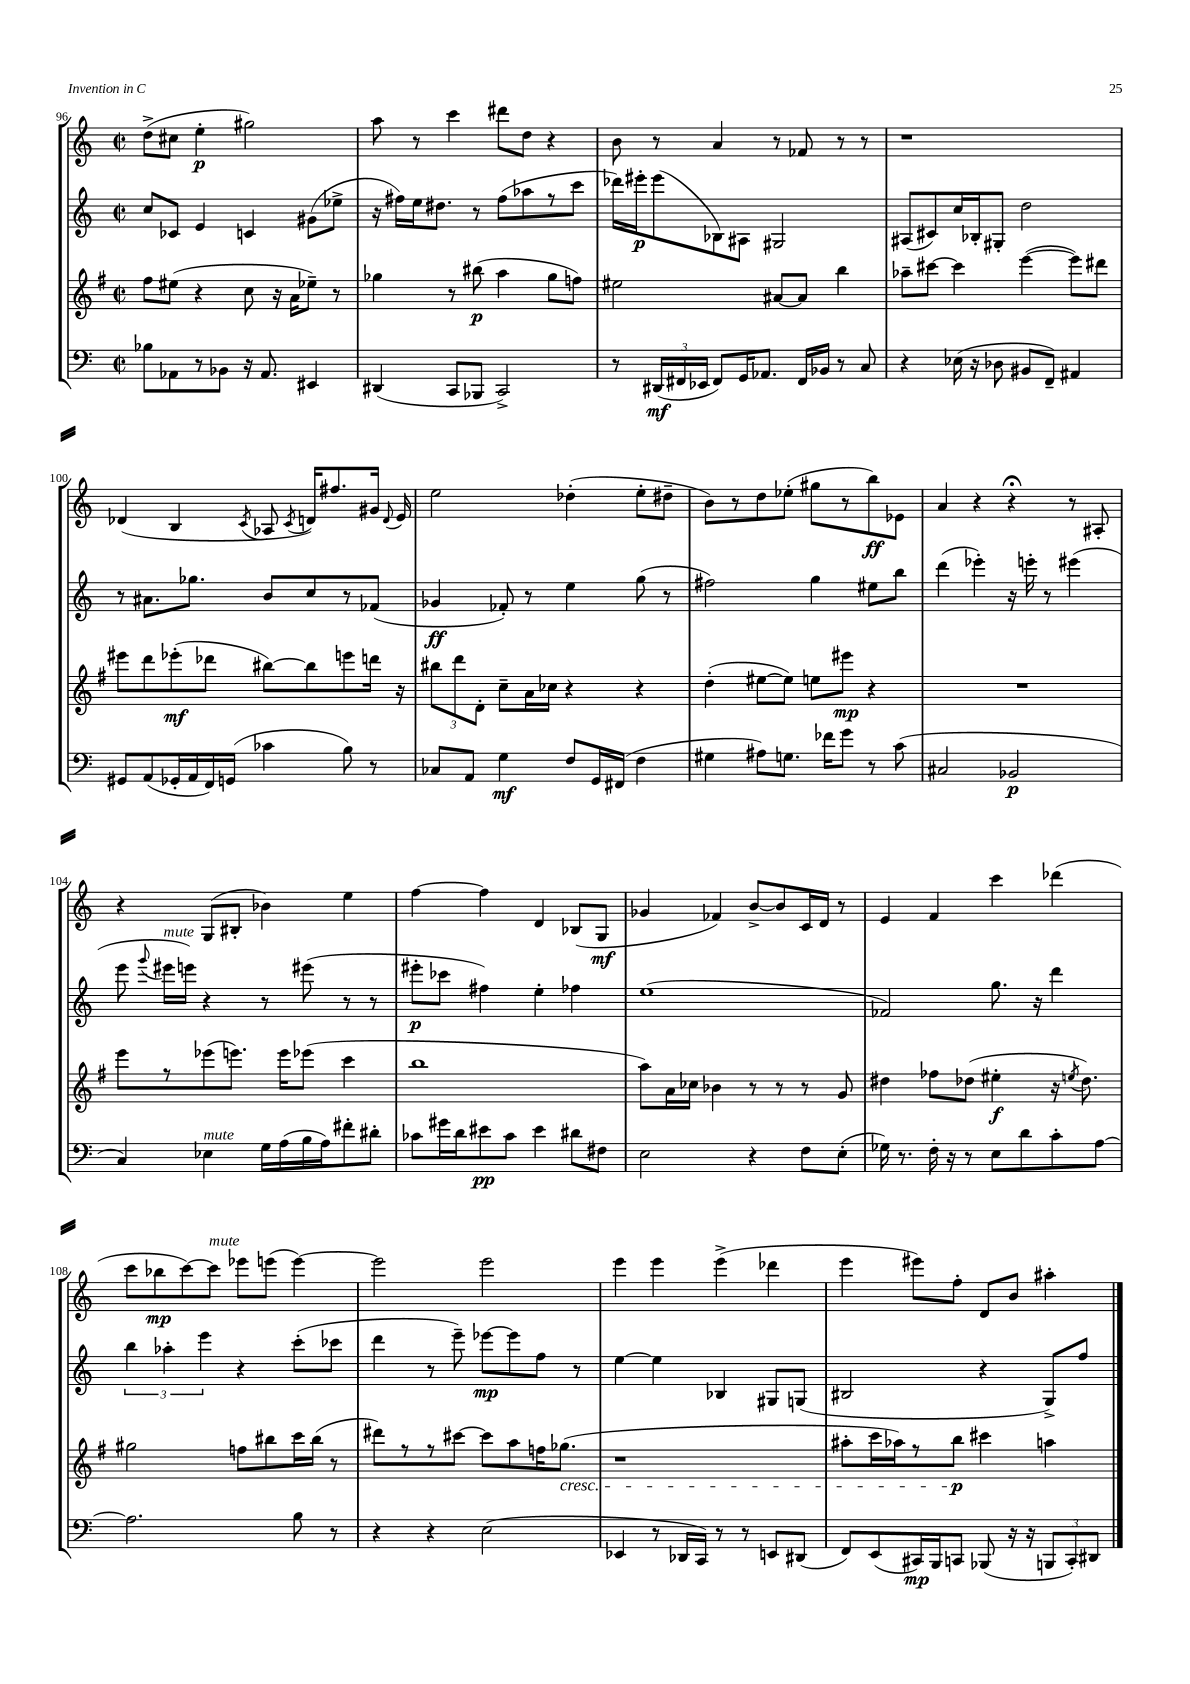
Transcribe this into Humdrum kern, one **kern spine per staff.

**kern	**kern	**kern	**kern
*staff4	*staff3	*staff2	*staff1
*clefF4	*clefG2	*clefG2	*clefG2
*k[]	*k[f#]	*k[]	*k[]
*M2/2	*M2/2	*M2/2	*M2/2
*met(c|)	*met(c|)	*met(c|)	*met(c|)
8B-	8ff#	8cc	(8dd^
8AA-	(8ee#	8c-	8cc#
8r	4r	4e	4ee'
8BB-	.	.	.
16r	8cc	4c	2gg#)
8.AA-	.	.	.
.	16r	.	.
.	16a	.	.
4EE#	8ee-~)	(8g#	.
.	8r	8ee-^	.
=	=	=	=
(4DD#	4gg-	16r	8aa
.	.	16ff#)	.
.	.	16ee	8r
.	.	8.dd#	.
8CC	8r	.	4ccc
8BBB-	(8bb#	8r	.
2CC^)	4aa	(8ff#	8ddd#
.	.	8aa-	8dd
.	8gg-	8r	4r
.	8ff)	8ccc	.
=	=	=	=
8r	2ee#	16ddd-)	8b
.	.	16eee#'	.
(24DD#	.	(8eee#	8r
24FF#	.	.	.
24EE-	.	.	.
8FF#)	.	8B-)	4a
16GG	.	8A#	.
8.AA-	.	.	.
.	[8a#	2G#	8r
16FF#	8a#]	.	8f-
16BB-	.	.	.
8r	4bb	.	8r
8C	.	.	8r
=	=	=	=
4r	8aa-~	(8A#	1r
.	[8ccc#	8c#)	.
(16E-	4ccc#]	16cc	.
16r	.	16B-'	.
8D-	.	8G#'	.
8BB#	([4eee	2dd	.
8FF~)	.	.	.
4AA#	8eee])	.	.
.	8ddd#	.	.
=	=	=	=
8GG#	8eee#	8r	(4d-
(8AA	8ddd	8.a#	.
16GG-'	(8eee-'	.	4B
16AA	.	8.gg-	.
16FF)	8ddd-	.	.
(16GG	.	.	.
.	.	.	8qc
4c-	[8bb#)	8b	8A-
.	.	.	8qc
.	8bb#]	8cc	16d)
.	.	.	8.ff#
8B)	8eee	8r	.
8r	16ddd	(8f-	16g#
.	.	.	8qqd
.	16r	.	16e
=	=	=	=
8C-	12bb#	4g-	2ee
.	12ddd	.	.
8AA	.	.	.
.	12d'	.	.
4G	8cc~	8f-')	.
.	16a	8r	.
.	16cc-	.	.
8F	4r	4ee	(4dd-'
16GG	.	.	.
(16FF#	.	.	.
4F	4r	(8gg	8ee'
.	.	8r	8dd#~
=	=	=	=
4G#	(4dd'	2ff#)	8b)
.	.	.	8r
8A#)	[8ee#	.	8dd
8.G	8ee#])	.	(8ee-'
.	8ee	4gg	8gg#
16f-	.	.	.
8g	8eee#	.	8r
8r	4r	8ee#	8bb)
(8c	.	8bb	8e-
=	=	=	=
2C#	1r	(4ddd	4a
.	.	4eee-')	4r
2BB-	.	16r	4r;
.	.	16eee'	.
.	.	8r	.
.	.	(4eee#	8r
.	.	.	8A#'
=	=	=	=
4C)	8eee	8eee	4r
.	.	8qqggg	.
.	8r	16eee#	.
.	.	16eee)	.
4E-	(8eee-	4r	(8G
.	8.eee)	.	8B#'
16G	.	8r	4b-)
(16A	16eee	.	.
16B	(8eee-	(8eee#	.
16A)	.	.	.
8f#'	4ccc	8r	4ee
8d#'	.	8r	.
=	=	=	=
8c-	1bb	8eee#'	[4ff
16g#	.	8ccc-	.
16d	.	.	.
8e#	.	4ff#)	4ff]
8c-	.	.	.
4e#	.	4ee'	4d
8d#	.	4ff-	(8B-
8F#	.	.	8G
=	=	=	=
2E	8aa)	(1ee	4g-
.	16a	.	.
.	16cc-	.	.
.	4b-	.	4f-)
4r	8r	.	[8b^
.	8r	.	8b]
8F	8r	.	16c
.	.	.	16d
(8E'	8g	.	8r
=	=	=	=
16G-)	4dd#	2f-)	4e
8.r	.	.	.
16F'	8ff-	.	4f
16r	.	.	.
8r	(8dd-	.	.
8E	4ee#'	8.gg	4ccc
8d	.	.	.
.	.	16r	.
8c'	16r	4ddd	(4ddd-
.	8qee	.	.
.	8.dd-)	.	.
[8A	.	.	.
=	=	=	=
2.A]	2gg#	6bb	8ccc
.	.	.	8bb-
.	.	6aa-'	.
.	.	.	[8ccc)
.	.	6eee	.
.	.	.	8ccc]
.	8ff	4r	8eee-
.	8bb#	.	(8eee
8B	16ccc	(8ccc'	[4eee)
.	(16bb#	.	.
8r	8r	8ccc-	.
=	=	=	=
4r	8ddd#)	4ddd	2eee]
.	8r	.	.
4r	8r	8r	.
.	[8ccc#	8eee~)	.
(2E	8ccc#]	[8eee-	2eee
.	8aa	8eee-]	.
.	16ff	8ff	.
.	(8.gg-	.	.
.	.	8r	.
=	=	=	=
4EE-	1r	[4ee	4eee
8r	.	4ee]	4eee
16DD-	.	.	.
16CC)	.	.	.
8r	.	4B-	(4eee^
8r	.	.	.
8EE	.	8G#	4ddd-
(8DD#	.	(8G	.
=	=	=	=
8FF)	8aa#'	2B#	4eee
(8EE	16ccc	.	.
.	16aa-)	.	.
16CC#)	8r	.	8eee#)
16BBB	.	.	.
8CC	8bb	.	8ff'
(8BBB-	4ccc#	4r	8d
16r	.	.	8b
16r	.	.	.
12BBB	4aa	8G^)	4aa#'
12CC')	.	.	.
.	.	8ff	.
12DD#	.	.	.
==	==	==	==
*-	*-	*-	*-
